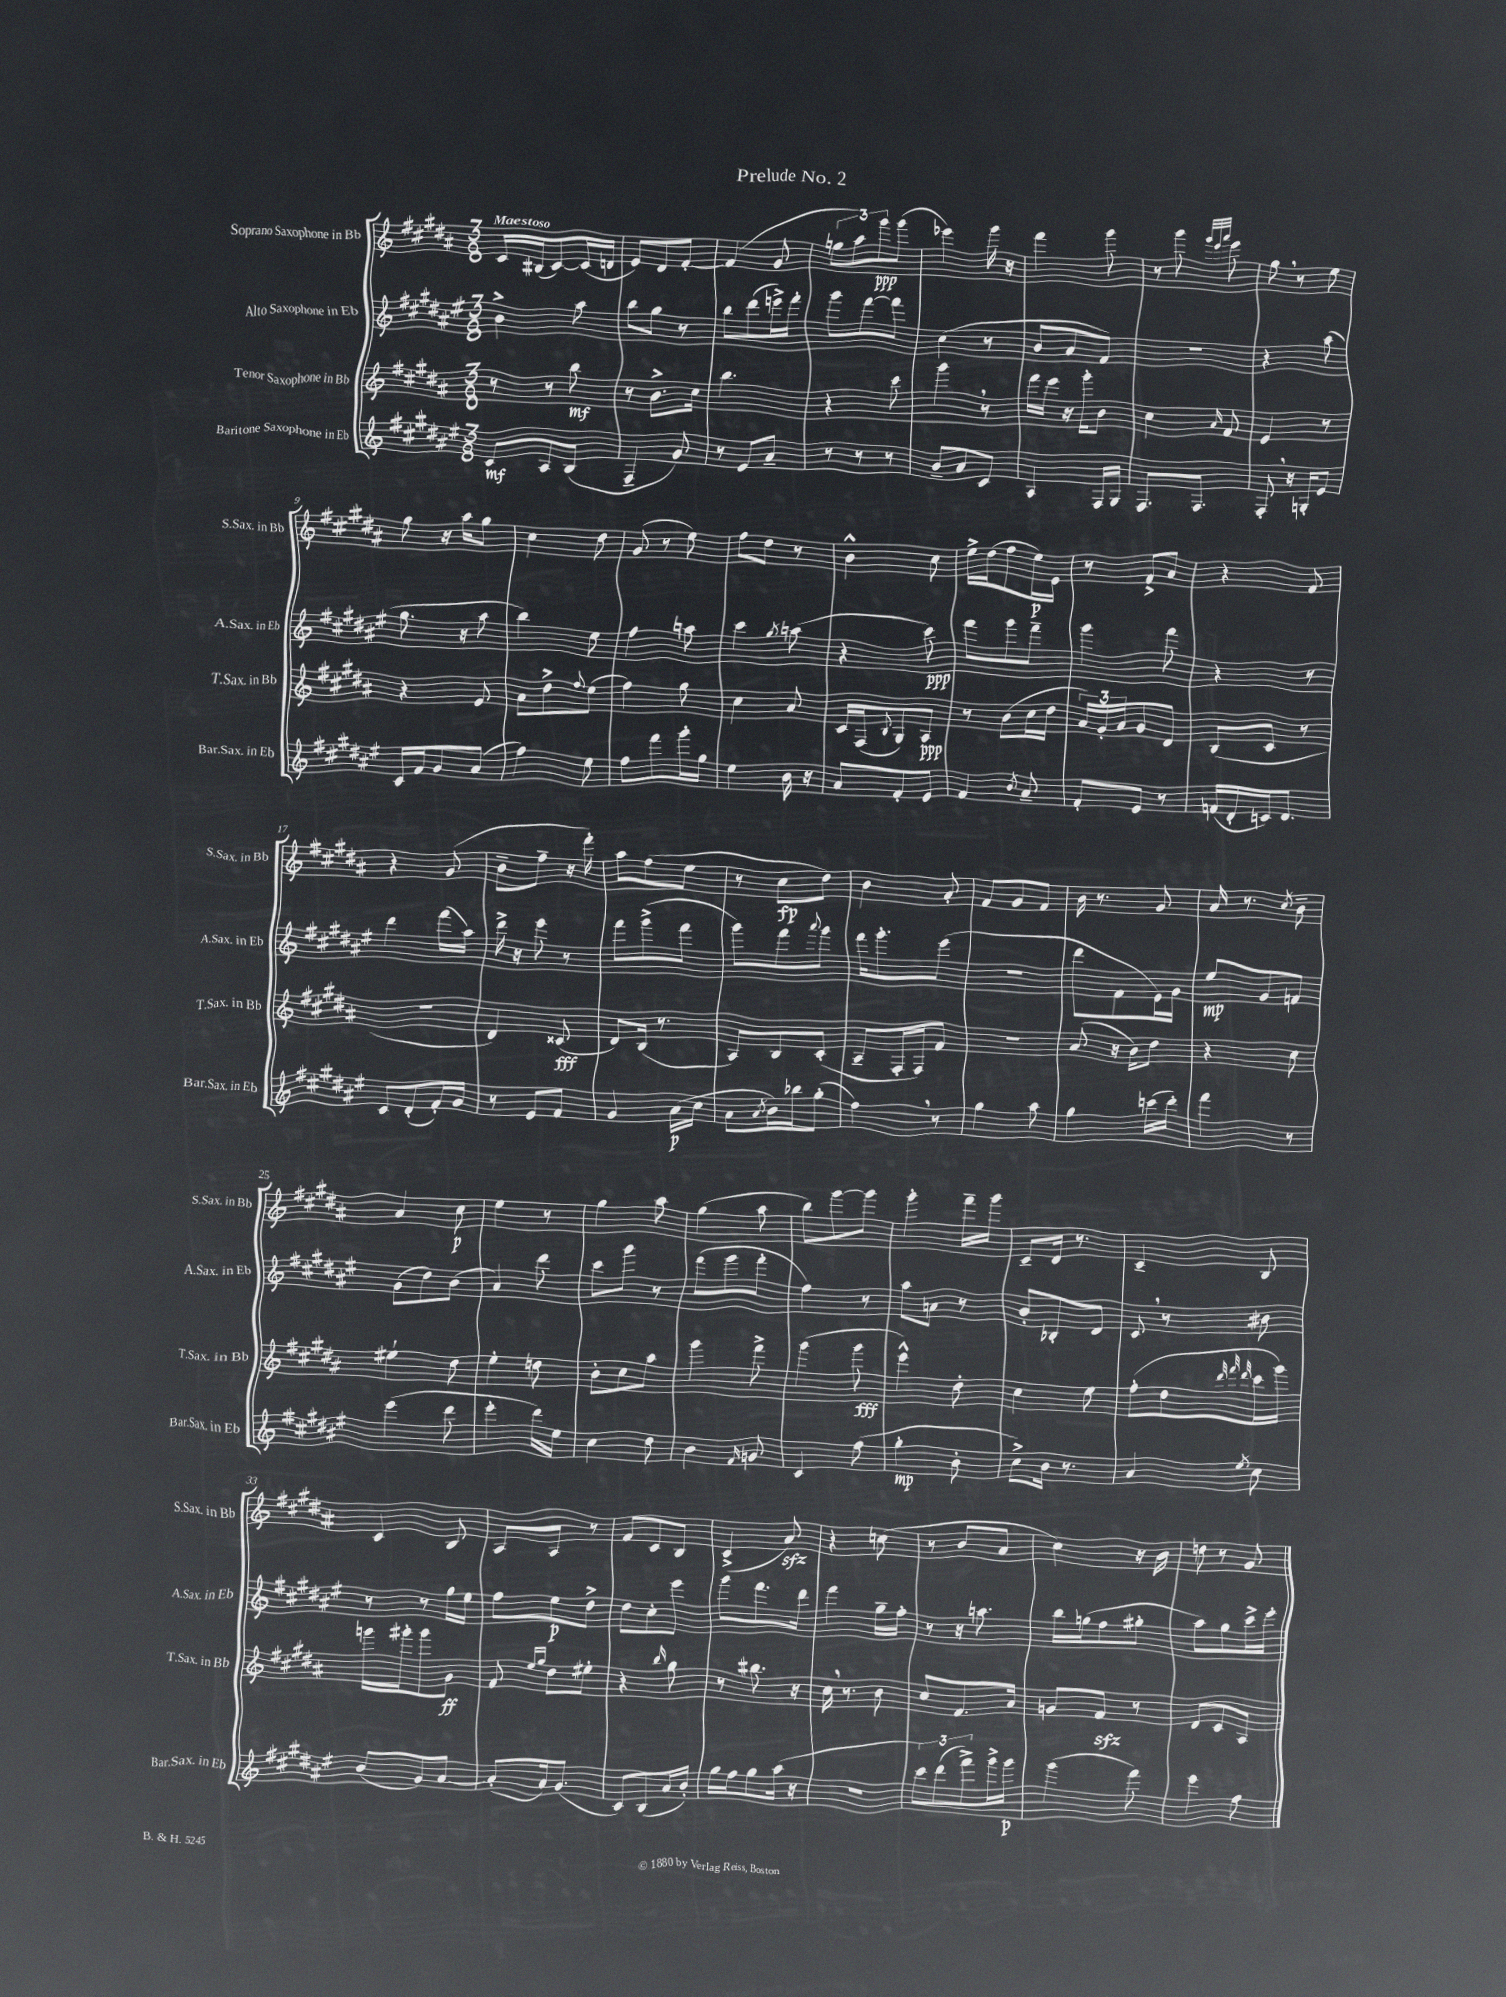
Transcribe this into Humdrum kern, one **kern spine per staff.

**kern	**kern	**kern	**kern
*staff4	*staff3	*staff2	*staff1
*clefG2	*clefG2	*clefG2	*clefG2
*k[f#c#g#d#a#e#]	*k[f#c#g#d#a#]	*k[f#c#g#d#a#e#]	*k[f#c#g#d#a#]
*M3/8	*M3/8	*M3/8	*M3/8
8c#	8r	4b^	16c#
.	.	.	(16B#
8A#	8r	.	[8c#)
(8B	8bb	8aa#	(16c#]
.	.	.	16d
=	=	=	=
4F#~	8r	8bb	8e)
.	8.b^	8gg#	8d#
8g#)	.	8r	[8f#'
.	16cc#	.	.
=	=	=	=
8r	4.bb	8bb	(4f#]
8e#	.	(8ddd#	.
8a#~	.	16eee^)	8g#
.	.	16fff#'	.
=	=	=	=
8r	4r	8ggg#	12gg
.	.	.	12aa#)
8r	.	[8fff#	.
.	.	.	12ggg#
8r	8ccc#	8fff#]	(8ggg#
=	=	=	=
8b~	4ggg#	(4cc#	4eee-)
8a#	.	.	.
8c#	8r	8r	16ggg#
.	.	.	16r
=	=	=	=
4A#	16fff#	8b	4fff#
.	16eee	.	.
.	16r	8a#	.
.	16ggg#'	.	.
16F#	8b	8f#)	8ggg#
16G#	.	.	.
=	=	=	=
8.F#	4cc#	4.r	8r
.	.	.	8ggg#
8.F#	.	.	.
.	.	.	32qqggg#
.	.	.	32qqeee
.	16qqa#	.	32qqaaa#
.	8f#	.	8eee
=	=	=	=
8F#'	4e	4r	8gg#
16r	.	.	8r
16G'	.	.	.
8e#	8r	(8aa#	8ee
=	=	=	=
16c#	4r	8.gg#	8gg#
16f#	.	.	.
8g#	.	.	16r
.	.	16r	16aa#
(8a#	8e	8aa#	8gg#
=	=	=	=
4ff#)	8a#	4bb)	4cc#
.	8dd#^	.	.
.	8qqff#	.	.
8ee#	(8ee	8ee#	8dd#
=	=	=	=
8ff#	4ff#)	4ff#	(8g#
8fff#	.	.	8r
16ggg#'	8gg#	8aa	8ee)
16gg#	.	.	.
=	=	=	=
4ee#	4cc#	4ccc#	8ff#
.	.	.	8dd#
.	.	8qgg#	.
16b	8a#	(8aa	8r
16r	.	.	.
=	=	=	=
8a#	16c#	4r	4b^^
.	(16F#	.	.
.	8qqB	.	.
8f#'	8G#)	.	.
8e#	8A#	8ccc#)	8cc#
=	=	=	=
4f#	8r	8fff#	16ee^
.	.	.	(16dd#
.	(8b	8ggg#	8ff#
8qb	.	.	.
8a#~	16cc#	8fff#~	16ee)
.	16dd#	.	16e
=	=	=	=
8f#'	24a#)	4ggg#	8r
.	24g#'	.	.
.	24a#	.	.
8e#	8g#	.	8f#^
8r	8d#	8fff#	8a#
=	=	=	=
(16f	(8B	4r	4r
16d#'	.	.	.
16c)	8c#	.	.
8.d#	.	.	.
.	8r	8r	8f#
=	=	=	=
8c#	4.r	4ddd#	4r
(8d#'	.	.	.
16f#')	.	(16fff#	(8g#
16g#	.	16aa#)	.
=	=	=	=
8r	4d#)	16ddd#^	8b~
.	.	16r	.
8e#	.	8eee#	8ff#~
8f#	(8c##	8r	16r
.	.	.	16fff#')
=	=	=	=
4g#	8d#)	8fff#	8aa#
.	(16B	(8ggg#^	(8ff#
.	8.r	.	.
(16a#	.	8fff#	8ee
16cc#	.	.	.
=	=	=	=
8a#	8A#)	8ggg#)	8r
8qa#	.	.	.
16b)	8B	8fff#	8cc#
16bb-	.	.	.
.	.	8qqaaa#	.
(8gg#'	(8c#'	8ggg#	8dd#)
=	=	=	=
4ff#)	8A#~	16fff#	4b
.	.	8.ggg#'	.
.	16F#'	.	.
.	16F#)	.	.
8r	8f#	(8eee#	8a#'
=	=	=	=
4gg#	4.r	4.r	8f#
.	.	.	8g#
8aa#	.	.	8f#
=	=	=	=
4gg#	(8a#	8ddd#	16b
.	.	.	8.r
.	16r	8f#	.
.	16b)	.	.
(16ccc	8dd#	16e#)	8g#
16ddd#')	.	16g#	.
=	=	=	=
4fff#	4r	8ee#	16a#
.	.	.	8.r
.	.	8g#	.
.	.	.	8qcc#
8r	8cc#	8f	8b~
=	=	=	=
(4eee#	4ee#`	(8g#	4a#
.	.	8dd#)	.
8ddd#	8dd#	(8b	8cc#
=	=	=	=
4eee#'	4ee'	4a#)	4ee
16ddd#)	8dd	8ddd#	8r
16ee#	.	.	.
=	=	=	=
4cc#	8b'	8ccc#	4gg#
.	8cc#	8ggg#	.
8dd#	8aa#	8r	8aa#
=	=	=	=
4b	4ggg#	(8fff#	(4gg#
.	.	8ggg#	.
16qqf#	.	.	.
8g	8fff#^	8fff#'	8aa#
=	=	=	=
4c#	(4ggg#	4ff#)	8bb)
.	.	.	[8ggg#
(8ff#	8ggg#	8r	8ggg#]
=	=	=	=
4gg#'	4eee^^)	8aa#	4ggg#'
.	.	8a	.
8b'	8dd#'	8r	16fff#~
.	.	.	16ggg#
=	=	=	=
8cc#^)	4cc#	8b'	8c#~
16b	.	8B-'	16d#
8.r	.	.	8.r
.	8ee	8d#	.
=	=	=	=
4a#	(8ff#'	8c#	4c#~
.	8dd#	8r	.
.	32qqddd#	.	.
.	32qqfff#	.	.
8qee#	32qqddd#	.	.
8cc#	16ccc#	8b#	8B
.	16ggg#)	.	.
=	=	=	=
(8b	16ggg	8r	4c#
.	16ggg#'	.	.
8g#)	8ggg#	8r	.
[8a#	8g#	16gg#	8B
.	.	16ee#	.
=	=	=	=
(8a#']	8f#	8ff#	8A#
.	16qqee	.	.
.	16qqgg#	.	.
16a#)	8dd#	8ee#	8A#
(8.g#	.	.	.
.	8ee#'	8dd#^	8r
=	=	=	=
8c#)	4r	8dd#	8f#
(8B	.	8cc#'	8c#
.	16qqbb	.	.
16a#	8gg#	8eee#	8B
16b')	.	.	.
=	=	=	=
16gg#	8r	8ggg#	(4c#^
16ff#	.	.	.
8gg#	8.bb#	8.fff#	.
(16aa#	.	.	8a#)
16r	16r	16ddd#	.
=	=	=	=
4.r	16cc#	4fff#	4r
.	8.r	.	.
.	8b	16gg#~	(8cc
.	.	16ff#'	.
=	=	=	=
12ccc#)	8cc#	8r	8r
(12ddd#	.	.	.
.	8.f#	16r	8b
12fff#^)	.	.	.
.	.	8.aa	.
16ggg#^	.	.	8a#
16ggg#	16a#	.	.
=	=	=	=
(4ggg#	8g	16bb	4cc#)
.	.	(16gg	.
.	8f#	8ff#	.
8fff#)	8r	8gg#'	16r
.	.	.	16b
=	=	=	=
4eee#	8d#	8aa#)	8dd
.	8c#	8gg#	8r
8ff#	8A#	16ccc#^	8g#
.	.	16eee#'	.
==	==	==	==
*-	*-	*-	*-
